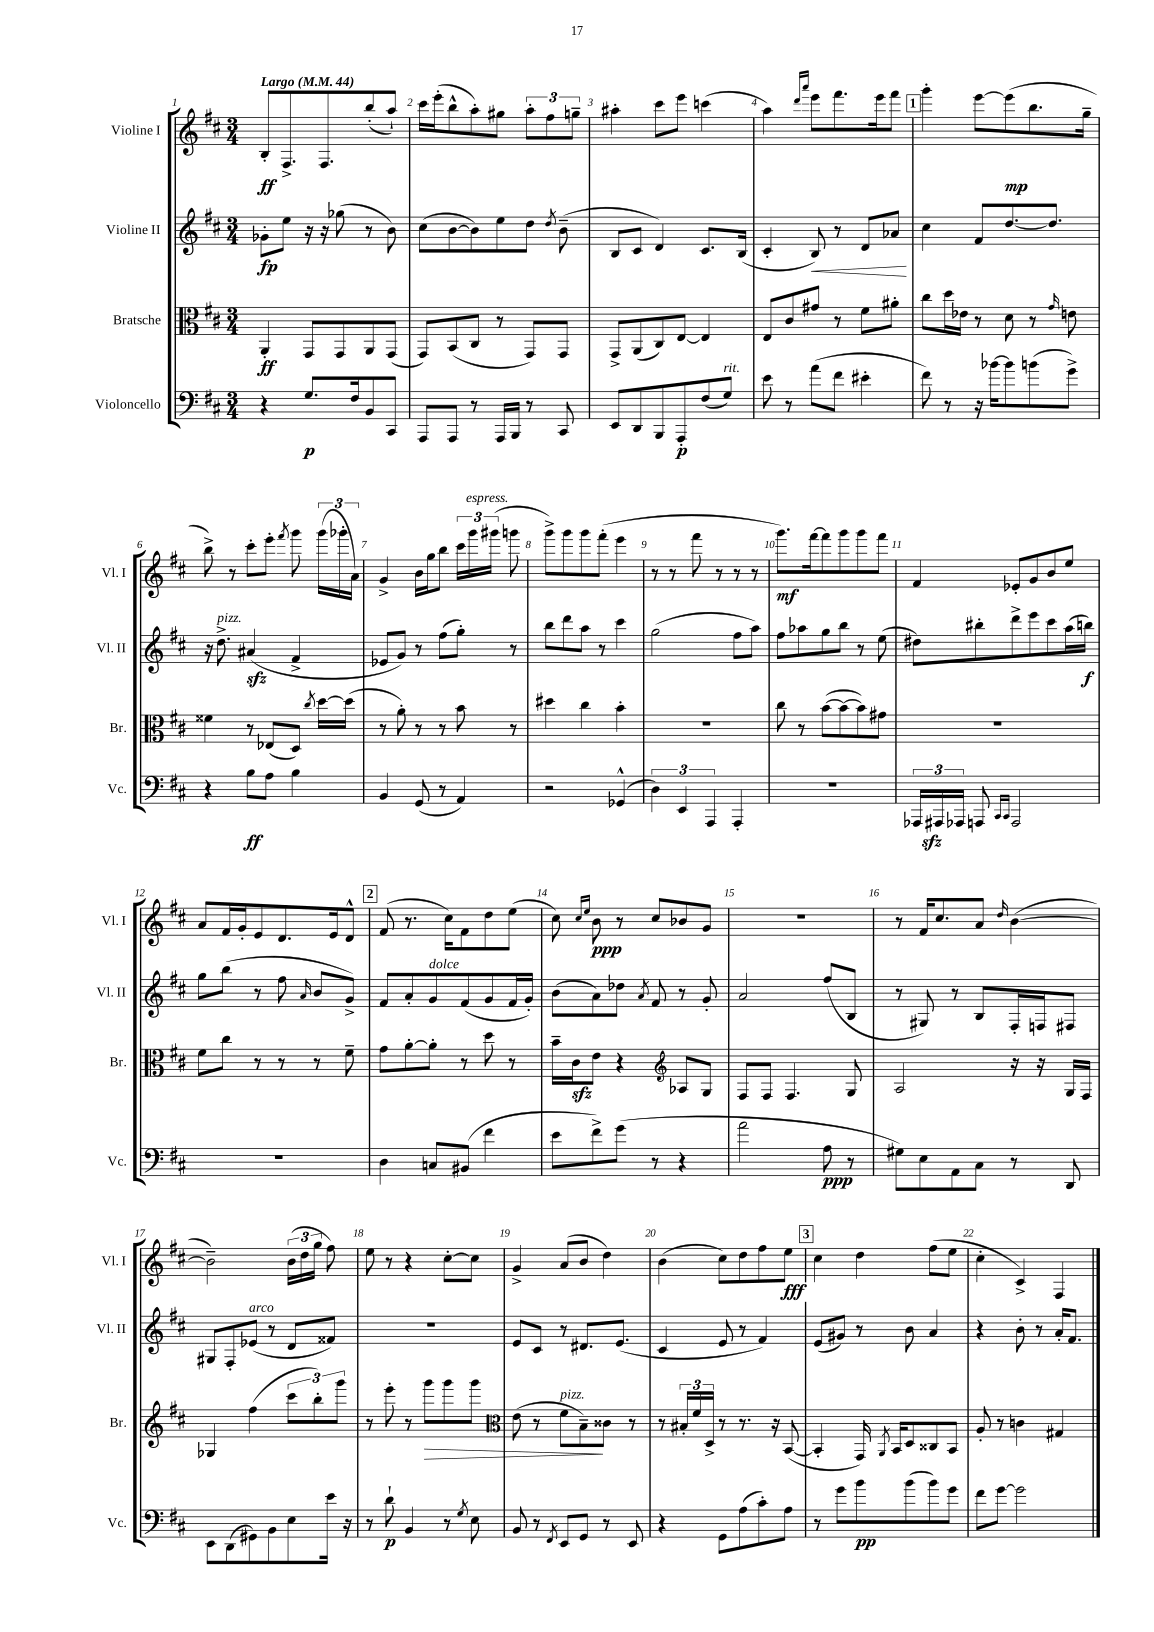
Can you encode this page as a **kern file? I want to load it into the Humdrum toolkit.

**kern	**dynam	**kern	**dynam	**kern	**dynam	**kern	**dynam
*part4	*part4	*part3	*part3	*part2	*part2	*part1	*part1
*staff4	*staff4	*staff3	*staff3	*staff2	*staff2	*staff1	*staff1
*I"Violoncello	*	*I"Bratsche	*	*I"Violine II	*	*I"Violine I	*
*I'Vc.	*	*I'Br.	*	*I'Vl. II	*	*I'Vl. I	*
*clefF4	*	*clefC3	*	*clefG2	*	*clefG2	*
*k[f#c#]	*	*k[f#c#]	*	*k[f#c#]	*	*k[f#c#]	*
*M3/4	*	*M3/4	*	*M3/4	*	*M3/4	*
*MM44	*	*MM44	*	*MM44	*	*MM44	*
=1	=1	=1	=1	=1	=1	=1	=1
!	!	!	!	!	!	!LO:TX:a:B:t=Largo	!
4r	.	4AA'/	ff	8g-X'\L	fp	8B'/L	ff
.	.	.	.	8ee\J	.	8.F#^/	.
8.G/L	p	8GG/L	.	16r	.	.	.
.	.	.	.	16r	.	8.F#/	.
.	.	8GG/	.	(8gg-X\	.	.	.
16F#/k	.	.	.	.	.	.	.
8BB/	.	8AA/	.	8r	.	(8bb'/	.
8CC#/J	.	(8GG/J	.	8b\)	.	8aa`/J)	.
=2	=2	=2	=2	=2	=2	=2	=2
8AAA/L	.	8GG/L)	.	(8cc#\L	.	16ccc#\LL	.
.	.	.	.	.	.	(16eee'\J	.
8AAA/J	.	(8BB/	.	[8b\	.	8bb^^\	.
8r	.	8C#/J	.	8b\])	.	8aa'\)	.
16AAA/LL	.	8r	.	8ee\	.	8gg#X\J	.
16BBB/JJ	.	.	.	.	.	.	.
8r	.	8GG/L)	.	8dd\J	.	12aa'\L	.
.	.	.	.	.	.	12ff#\	.
.	.	.	.	8qdd/	.	.	.
8CC#/	.	8GG/J	.	(8b~\	.	.	.
.	.	.	.	.	.	12ggn~\J	.
=3	=3	=3	=3	=3	=3	=3	=3
8EE/L	.	8GG^/L	.	8B/L	.	4aa#X'\	.
8DD/	.	(8AA/	.	8c#/J	.	.	.
8BBB/	.	8C#/)	.	4d/)	.	8ccc#\L	.
8AAA'/	p	[8E/J	.	.	.	8eee\J	.
(8F#/	.	4E/]	.	8.c#/L	.	(4cccn\	.
!LO:TX:a:i:t=rit.	!	!	!	!	!	!	!
8G/J)	.	.	.	.	.	.	.
.	.	.	.	(16B/Jk	.	.	.
=4	=4	=4	=4	=4	=4	=4	=4
8e\	.	8E/L	.	4c#'/	.	4aa\)	.
8r	.	8c#/	.	.	.	.	.
.	.	.	.	.	.	16qqddd/LL	.
.	.	.	.	.	.	16qqaaa/JJ	.
!	!	!	!	!	!LO:HP:b	!	!
(8a\L	.	8g#X/J	.	8B/)	<	8eee\L	.
8f#\J	.	8r	.	8r	.	8.fff#\	.
4e#X'\	.	8f#\L	.	8d/L	.	.	.
.	.	.	.	.	.	16eee\k	.
.	.	8a#X'\J	.	8a-X/J	.	8fff#\J	.
.	.	.	.	.	[	.	.
!!LO:REH:place=s1:t=1
=5	=5	=5	=5	=5	=5	=5	=5
8f#\)	.	8cc#\L	.	4cc#\	.	4ggg'\	.
8r	.	16dd\L	.	.	.	.	.
.	.	16e-X\JJ	.	.	.	.	.
16r	.	8r	.	8f#/L	.	[8eee\L	.
[16b-X\KL	.	.	.	.	.	.	.
8b-\]	.	8d\	.	[8.dd/	.	(8eee\]	mp
(8bn\	.	8r	.	.	.	8.bb\	.
.	.	.	.	8.dd/J]	.	.	.
.	.	16qqg/	.	.	.	.	.
8g^\J)	.	8en\	.	.	.	.	.
.	.	.	.	.	.	16gg~\Jk	.
!!LO:LB:g=z
=6	=6	=6	=6	=6	=6	=6	=6
4r	.	4f##X\	.	16r	.	8bb^\)	.
!	!	!	!	!LO:TX:a:i:t=pizz.	!	!	!
.	.	.	.	8.dd^\	.	.	.
.	.	.	.	.	.	8r	.
8B\L	ff	8r	.	(4a#Xzz/	.	8ccc#'\L	.
8A\J	.	(8E-X/L	.	.	.	8eee'\J	.
.	.	.	.	.	.	8qfff#/	.
4B\	.	8D/J)	.	4f#^/	.	8ggg\	.
.	.	8qcc#/	.	.	.	.	.
.	.	[16dd\LL	.	.	.	(24ggg\LL	.
.	.	.	.	.	.	24ggg-X'\	.
.	.	(16dd\JJ]	.	.	.	.	.
.	.	.	.	.	.	24a\JJ)	.
=7	=7	=7	=7	=7	=7	=7	=7
4BB/	.	8r	.	8e-X/L	.	4g^/	.
.	.	8a'\)	.	8g/J)	.	.	.
(8GG/	.	8r	.	8r	.	16b\LL	.
.	.	.	.	.	.	16gg\J	.
8r	.	8r	.	(8ff#\L	.	8bb\J	.
4AA/)	.	8b\	.	8gg'\J)	.	24ccc#\LL	.
!	!	!	!	!	!	!LO:TX:a:i:t=espress.	!
.	.	.	.	.	.	24ggg\	.
.	.	.	.	.	.	(24ggg#X\JJ	.
.	.	8r	.	8r	.	8gggn\	.
=8	=8	=8	=8	=8	=8	=8	=8
2r	.	4dd#X\	.	8bb\L	.	8ggg^\L)	.
.	.	.	.	8ddd\	.	8ggg\	.
.	.	4cc#\	.	8aa\J	.	8ggg\	.
.	.	.	.	8r	.	(8fff#'\J	.
(4GG-X^^/	.	4b'\	.	4ccc#\	.	4eee\	.
=9	=9	=9	=9	=9	=9	=9	=9
6D\)	.	2.r	.	(2gg\	.	8r	.
.	.	.	.	.	.	8r	.
6EE/	.	.	.	.	.	.	.
.	.	.	.	.	.	8fff#\	.
6AAA/	.	.	.	.	.	.	.
.	.	.	.	.	.	8r	.
4AAA'/	.	.	.	8ff#\L	.	8r	.
.	.	.	.	8aa\J)	.	8r	.
=10	=10	=10	=10	=10	=10	=10	=10
2.r	.	8cc#\	.	8ff#\L	.	8.ggg\L)	mf
.	.	8r	.	8aa-X\	.	.	.
.	.	.	.	.	.	[16fff#\k	.
.	.	([8b\L	.	8gg\	.	8fff#\]	.
.	.	8b\_	.	8bb\J	.	8ggg\	.
.	.	8b\])	.	8r	.	8ggg\	.
.	.	8g#X\J	.	(8ee\	.	8fff#\J	.
=11	=11	=11	=11	=11	=11	=11	=11
24AAA-X/LL	.	2.r	.	8dd#X\L)	.	4f#/	.
24AAA#Xzz/	.	.	.	.	.	.	.
24AAA-X/JJ	.	.	.	.	.	.	.
8AAAn/	.	.	.	8bb#X'\	.	.	.
16qqCC#/LL	.	.	.	.	.	.	.
16qqCC#/JJ	.	.	.	.	.	.	.
2AAA/	.	.	.	8ddd^\	.	8e-X'/L	.
.	.	.	.	8eee\	.	8g/	.
.	.	.	.	8ccc#\	.	8b/	.
.	.	.	.	(16aa\L	.	8ee/J	.
.	.	.	.	16bbn\JJ)	f	.	.
!!LO:LB:g=z
=12	=12	=12	=12	=12	=12	=12	=12
2.r	.	8f#\L	.	8gg\L	.	8a/L	.
.	.	8cc#\J	.	(8bb\J	.	16f#/L	.
.	.	.	.	.	.	16g'/J	.
.	.	8r	.	8r	.	8e/	.
.	.	8r	.	8ff#\	.	8.d/	.
.	.	.	.	16qqa/	.	.	.
.	.	8r	.	8b/L	.	.	.
.	.	.	.	.	.	16e/k	.
.	.	8f#~\	.	8g^/J)	.	8d^^/J	.
!!LO:REH:place=s1:t=2
=13	=13	=13	=13	=13	=13	=13	=13
4D\	.	8g\L	.	8f#/L	.	(8f#/	.
.	.	[8a'\	.	8a'/	.	8.r	.
!	!	!	!	!LO:TX:a:i:t=dolce	!	!	!
8Cn/L	.	8a'\J]	.	8g/	.	.	.
.	.	.	.	.	.	16cc#\KL)	.
(8BB#X/J	.	8r	.	(8f#/	.	8f#\	.
4f#\	.	8dd\	.	8g/	.	8dd\	.
.	.	8r	.	16f#/L	.	(8ee\J	.
.	.	.	.	16g'/JJ)	.	.	.
=14	=14	=14	=14	=14	=14	=14	=14
8e\L	.	16b~\LL	.	(8b\L	.	8cc#\)	.
.	.	16c#zz\J	.	.	.	.	.
.	.	.	.	.	.	16qqcc#/LL	.
.	.	.	.	.	.	16qqee/JJ	.
8f#^\)	.	8e\J	.	8a\)	.	8b\	ppp
(8g\J	.	4r	.	8dd-X\J	.	8r	.
.	.	.	.	8qa/	.	.	.
8r	.	.	.	8f#/	.	8cc#/L	.
*	*	*clefG2	*	*	*	*	*
4r	.	8A-X/L	.	8r	.	8b-X/	.
.	.	8G/J	.	8g'/	.	8g/J	.
=15	=15	=15	=15	=15	=15	=15	=15
2a\	.	8F#/L	.	2a/	.	2.r	.
.	.	8F#/J	.	.	.	.	.
.	.	4.F#/	.	.	.	.	.
8A\	ppp	.	.	(8ff#/L	.	.	.
8r	.	8G/	.	8B/J	.	.	.
=16	=16	=16	=16	=16	=16	=16	=16
8G#X\L)	.	2A/	.	8r	.	8r	.
8E\	.	.	.	8G#X/)	.	16f#/KL	.
.	.	.	.	.	.	8.cc#/	.
8AA\	.	.	.	8r	.	.	.
8C#\J	.	.	.	8B/L	.	8a/J	.
.	.	.	.	.	.	16qqdd/	.
8r	.	16r	.	16F#'/L	.	([4b\	.
.	.	16r	.	16Fn/J	.	.	.
8DD/	.	16G/LL	.	8F#X/J	.	.	.
.	.	16F#/JJ	.	.	.	.	.
!!LO:LB:g=z
=17	=17	=17	=17	=17	=17	=17	=17
8EE\L	.	4G-X/	.	8G#X/L	.	2b~\])	.
(8DD\	.	.	.	8F#'/	.	.	.
!	!	!	!	!LO:TX:a:i:t=arco	!	!	!
8GG#X\)	.	(4ff#\	.	(8e-X/J	.	.	.
8BB\	.	.	.	8r	.	.	.
8E\	.	12ccc#\L	.	8d/L	.	(24b\LL	.
.	.	.	.	.	.	24dd\	.
.	.	12bb'\)	.	.	.	24gg\JJ	.
16e\Jk	.	.	.	8f##X/J)	.	8ff#\)	.
.	.	12ggg\J	.	.	.	.	.
16r	.	.	.	.	.	.	.
=18	=18	=18	=18	=18	=18	=18	=18
8r	.	8r	.	2.r	.	8ee\	.
8d`\	p	8eee'\	.	.	.	8r	.
4BB/	.	8r	.	.	.	4r	.
!	!	!	!LO:HP:b	!	!	!	!
.	.	8ggg\L	>	.	.	.	.
8r	.	8ggg\	.	.	.	[8cc#'\L	.
8qG/	.	.	.	.	.	.	.
8E\	.	8ggg\J	.	.	.	8cc#\J]	.
=19	=19	=19	=19	=19	=19	=19	=19
*	*	*clefC3	*	*	*	*	*
8BB/	.	(8e\	.	8e/L	.	4g^/	.
8r	.	8r	.	8c#/J	.	.	.
8qFF#/	.	.	.	.	.	.	.
!	!	!LO:TX:a:i:t=pizz.	!	!	!	!	!
8EE/L	.	8f#\L	.	8r	.	(8a/L	.
8GG/J	.	8B~\)	.	8.d#X/L	.	8b/J	.
8r	.	8c##X\J	]	.	.	4dd\)	.
.	.	.	.	(8.e/J	.	.	.
8EE/	.	8r	.	.	.	.	.
=20	=20	=20	=20	=20	=20	=20	=20
4r	.	8r	.	4c#/	.	(4b\	.
.	.	24B#X'/LL	.	.	.	.	.
.	.	24f#/	.	.	.	.	.
.	.	24D^/JJ	.	.	.	.	.
8GG\L	.	8r	.	8e/	.	8cc#\L)	.
(8A\	.	8.r	.	8r	.	8dd\	.
8c#'\)	.	.	.	4f#/)	.	8ff#\	.
.	.	16r	.	.	.	.	.
8A\J	.	([8BB/	.	.	.	8ee\J	fff
!!LO:REH:place=s1:t=3
=21	=21	=21	=21	=21	=21	=21	=21
8r	.	4BB'/]	.	(8e/L	.	4cc#\	.
8g\L	.	.	.	8g#X/J)	.	.	.
8b\	pp	16GG/)	.	8r	.	4dd\	.
.	.	8qAA/	.	.	.	.	.
.	.	16BB/KL	.	.	.	.	.
(8b\	.	8D/	.	8b\	.	.	.
8b\)	.	8C##X/	.	4a/	.	(8ff#\L	.
8g\J	.	8BB/J	.	.	.	8ee\J	.
=22	=22	=22	=22	=22	=22	=22	=22
8f#\L	.	8A'/	.	4r	.	4cc#'\	.
[8g\J	.	8r	.	.	.	.	.
2g\]	.	4cn\	.	8b'\	.	4c#^/)	.
.	.	.	.	8r	.	.	.
.	.	4G#X/	.	16a'/KL	.	4F#/	.
.	.	.	.	8.f#/J	.	.	.
==	==	==	==	==	==	==	==
*-	*-	*-	*-	*-	*-	*-	*-
